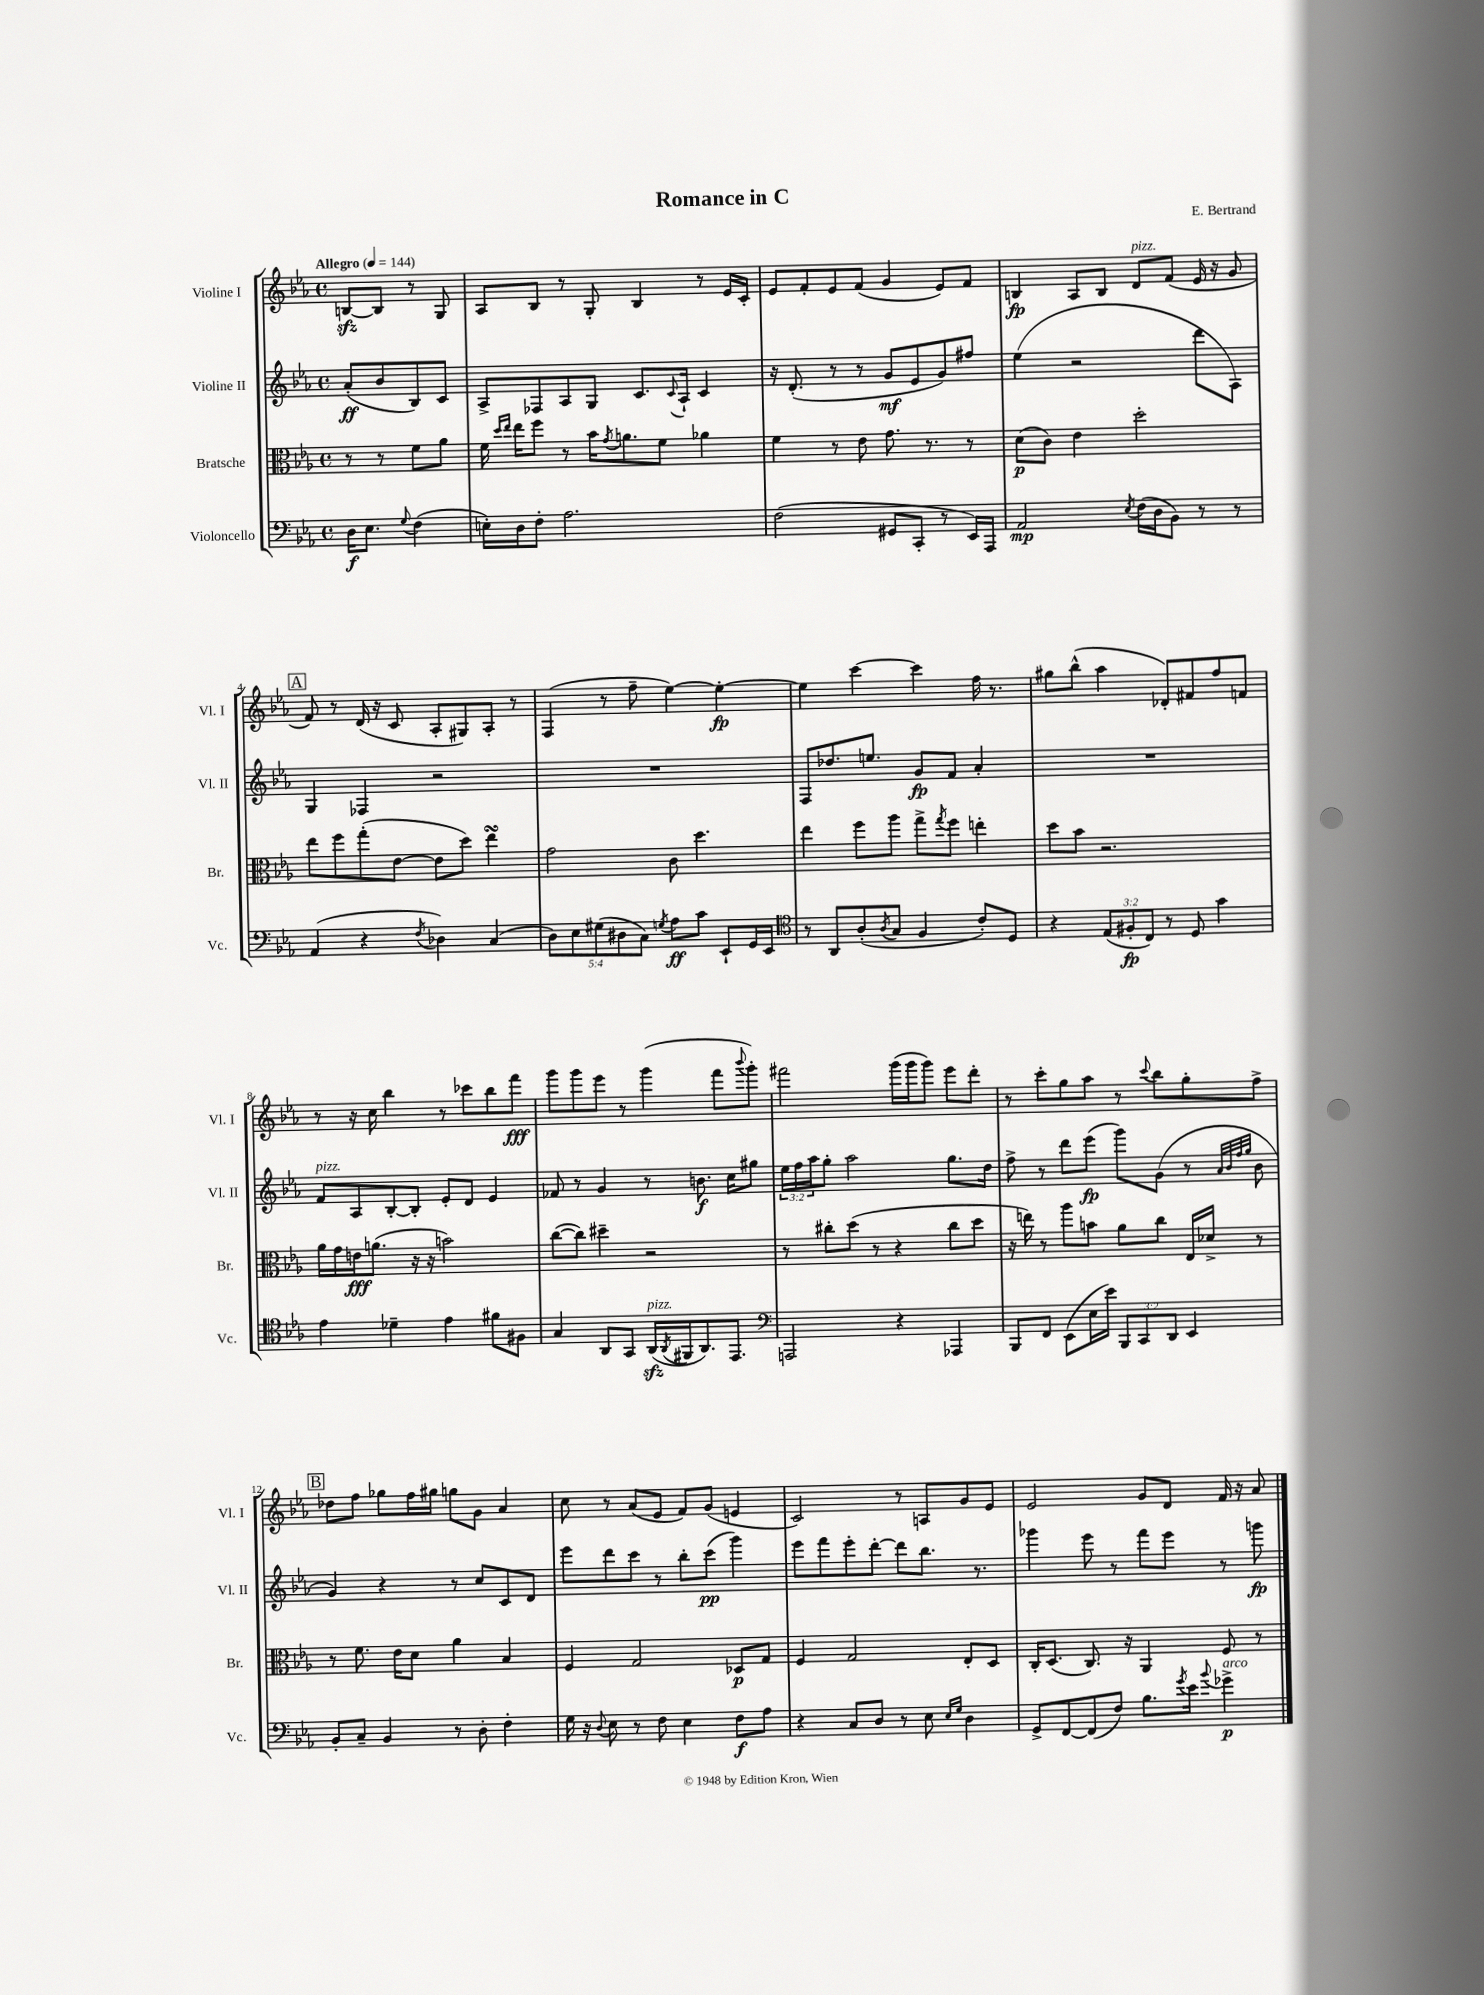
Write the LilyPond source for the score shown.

\header { title = "Romance in C" composer = "E. Bertrand" }
<<
\new StaffGroup <<
\new Staff = "s0" \with { instrumentName = "Violine I" shortInstrumentName = "Vl. I" } {
    \clef treble \key ees \major \defaultTimeSignature \time 4/4 \partial 2 \tempo "Allegro" 4 = 144
    b8~\sfz b8 r8 g8 |
    aes8 bes8 r8 g8-. bes4 r8 ees'16 c'16-. |
    ees'8 f'8-. ees'8 f'8( g'4 ees'8) f'8 |
    b4\fp aes8 b8 d'8^\markup { \italic "pizz." } f'8( ees'16 r16 g'8 |
    \mark \markup { \box "A" } f'8) r8 d'16( r16 c'8 aes8-. gis8) aes8-. r8 |
    f4( r8 f''8-- ees''4~) ees''4~-.\fp |
    ees''4 c'''4~ c'''4 f''16 r8. |
    gis''8 bes''8-^( aes''4 des'8-.) fis'8 f''8 f'8 |
    r8 r16 c''16 bes''4 r8 ces'''8 bes''8 f'''8\fff |
    g'''8 g'''8 ees'''8 r8 g'''4( f'''8 \appoggiatura { bes'''8 } g'''8-.) |
    fis'''2 g'''16( g'''16 g'''8) ees'''8 d'''8-. |
    r8 c'''8-. g''8 aes''8 r8 \appoggiatura { c'''8 } bes''8 g''8-. f''8-> |
    \mark \markup { \box "B" } des''8 f''8 ges''8 f''16 gis''16 g''8 g'8 aes'4 |
    c''8 r8 aes'8( ees'8 f'8) g'8( e'4 |
    c'2) r8 a8 g'8 ees'8 |
    ees'2 g'8 d'8 f'16 r16 aes'8 \bar "|." |
}
\new Staff = "s1" \with { instrumentName = "Violine II" shortInstrumentName = "Vl. II" } {
    \clef treble \key ees \major \defaultTimeSignature \time 4/4 \override Staff.TupletNumber.text = #tuplet-number::calc-fraction-text \partial 2
    aes'8-.\ff( bes'8 bes8) c'8 |
    aes8-> fes8 aes8 g8 c'8. \appoggiatura { c'8 } aes16-! c'4 |
    r16 d'8.-.( r8 r8 g'8\mf ees'8 g'8) fis''8 |
    ees''4( r2 d'''8 aes8) |
    \mark \markup { \box "A" } g4 fes4 r2 |
    R1 |
    f8 des''8. e''8. g'8\fp f'8 aes'4-. |
    R1 |
    f'8^\markup { \italic "pizz." } aes8 bes8~-. bes8-. ees'8-. d'8 ees'4 |
    fes'8 r8 g'4 r8 b'8.\f c''16 gis''8 |
    \tuplet 3/2 { ees''16 f''16 aes''16 } g''8-. aes''2 g''8. d''16 |
    f''8-> r8 d'''8 ees'''8\fp( g'''8) g'8( r8 \grace { aes'32 bes'32 f''32 g''32 } bes'8 |
    \mark \markup { \box "B" } g'4) r4 r8 c''8 c'8 d'8 |
    ees'''8 d'''8 c'''8 r8 bes''8-. c'''8\pp( g'''4) |
    ees'''8 f'''8 ees'''8-. d'''8~-. d'''8 bes''8. r8. |
    ges'''4 ees'''8 r8 f'''8 ees'''8 r8 g'''8\fp \bar "|." |
}
\new Staff = "s2" \with { instrumentName = "Bratsche" shortInstrumentName = "Br." } {
    \clef alto \key ees \major \defaultTimeSignature \time 4/4 \partial 2
    r8 r8 f'8 aes'8 |
    f'16 \grace { d''16 ees''16 } ees''16 f''8 r8 bes'16 \acciaccatura { g'8 } a'8. f'8 aes'4 |
    f'4 r8 ees'8 g'8. r8. r8 |
    d'8\p( c'8) ees'4 d''2-. |
    \mark \markup { \box "A" } ees''8 f''8 g''8-.( ees'8~ ees'8 d''8) ees''4\turn |
    g'2 c'8 d''4. |
    ees''4 f''8 aes''8 g''8-> \acciaccatura { g''8 } f''8 e''4-. |
    d''8 bes'8 r2. |
    aes'16 g'16 e'16\fff a'8.( r16 r16 b'2) |
    c''8~( c''8) dis''4-- r2 |
    r8 cis''8-. d''8( r8 r4 cis''8 d''8 |
    r16 e''16) r8 aes''8 b'8 aes'8 c''8 ees16 des'16-> r8 |
    \mark \markup { \box "B" } r8 f'8. ees'16 d'8 aes'4 bes4 |
    f4 g2 des8\p g8 |
    f4 g2 ees8-. d8 |
    c16-. d8.( c8.) r16 aes,4 f8 r8 \bar "|." |
}
\new Staff = "s3" \with { instrumentName = "Violoncello" shortInstrumentName = "Vc." } {
    \clef bass \key ees \major \defaultTimeSignature \time 4/4 \override Staff.TupletNumber.text = #tuplet-number::calc-fraction-text \partial 2
    d16\f ees8. \appoggiatura { g8 } f4( |
    e16-.) d16 f8-. aes2. |
    f2( gis,8 c,8-. r8 ees,16) aes,,16 |
    aes,2\mp \acciaccatura { ees8 } f16( d16 bes,8) r8 r8 |
    \mark \markup { \box "A" } aes,4( r4 \acciaccatura { f8 } des4) c4( |
    \tuplet 5/4 { d8) ees8 gis8( dis8 c8) } \acciaccatura { g8 } aes8\ff c'8 ees,8-! g,16 ees,16 |
    \clef tenor r8 aes,8 aes8-.( \acciaccatura { aes8 } g8 f4 c'8-.) d8 |
    r4 \tuplet 3/2 { ees8( fis8-.\fp c8) } r8 d8 g'4 |
    ees'4 des'4-- ees'4 fis'8 fis8 |
    g4 aes,8 g,8 aes,16\sfz^\markup { \italic "pizz." }( \acciaccatura { aes,8 } fis,16 aes,8.) ees,8. |
    \clef bass a,,2 r4 aes,,4 |
    bes,,8 f,8 ees,8( ees16 ees'16) \tuplet 3/2 { bes,,8 c,8 d,8 } ees,4 |
    \mark \markup { \box "B" } bes,8-. c8-- bes,4 r8 d8-. f4-. |
    g16 r16 \appoggiatura { d8 } ees8 r8 f8 ees4 f8\f aes8 |
    r4 c8 d8 r8 ees8 \grace { ees16 g16 } d4 |
    g,8-> f,8~ f,8( f8) bes8. \acciaccatura { g'8 } ees'16 \appoggiatura { bes'8 } ges'4->\p^\markup { \italic "arco" } \bar "|." |
}
>>
>>
